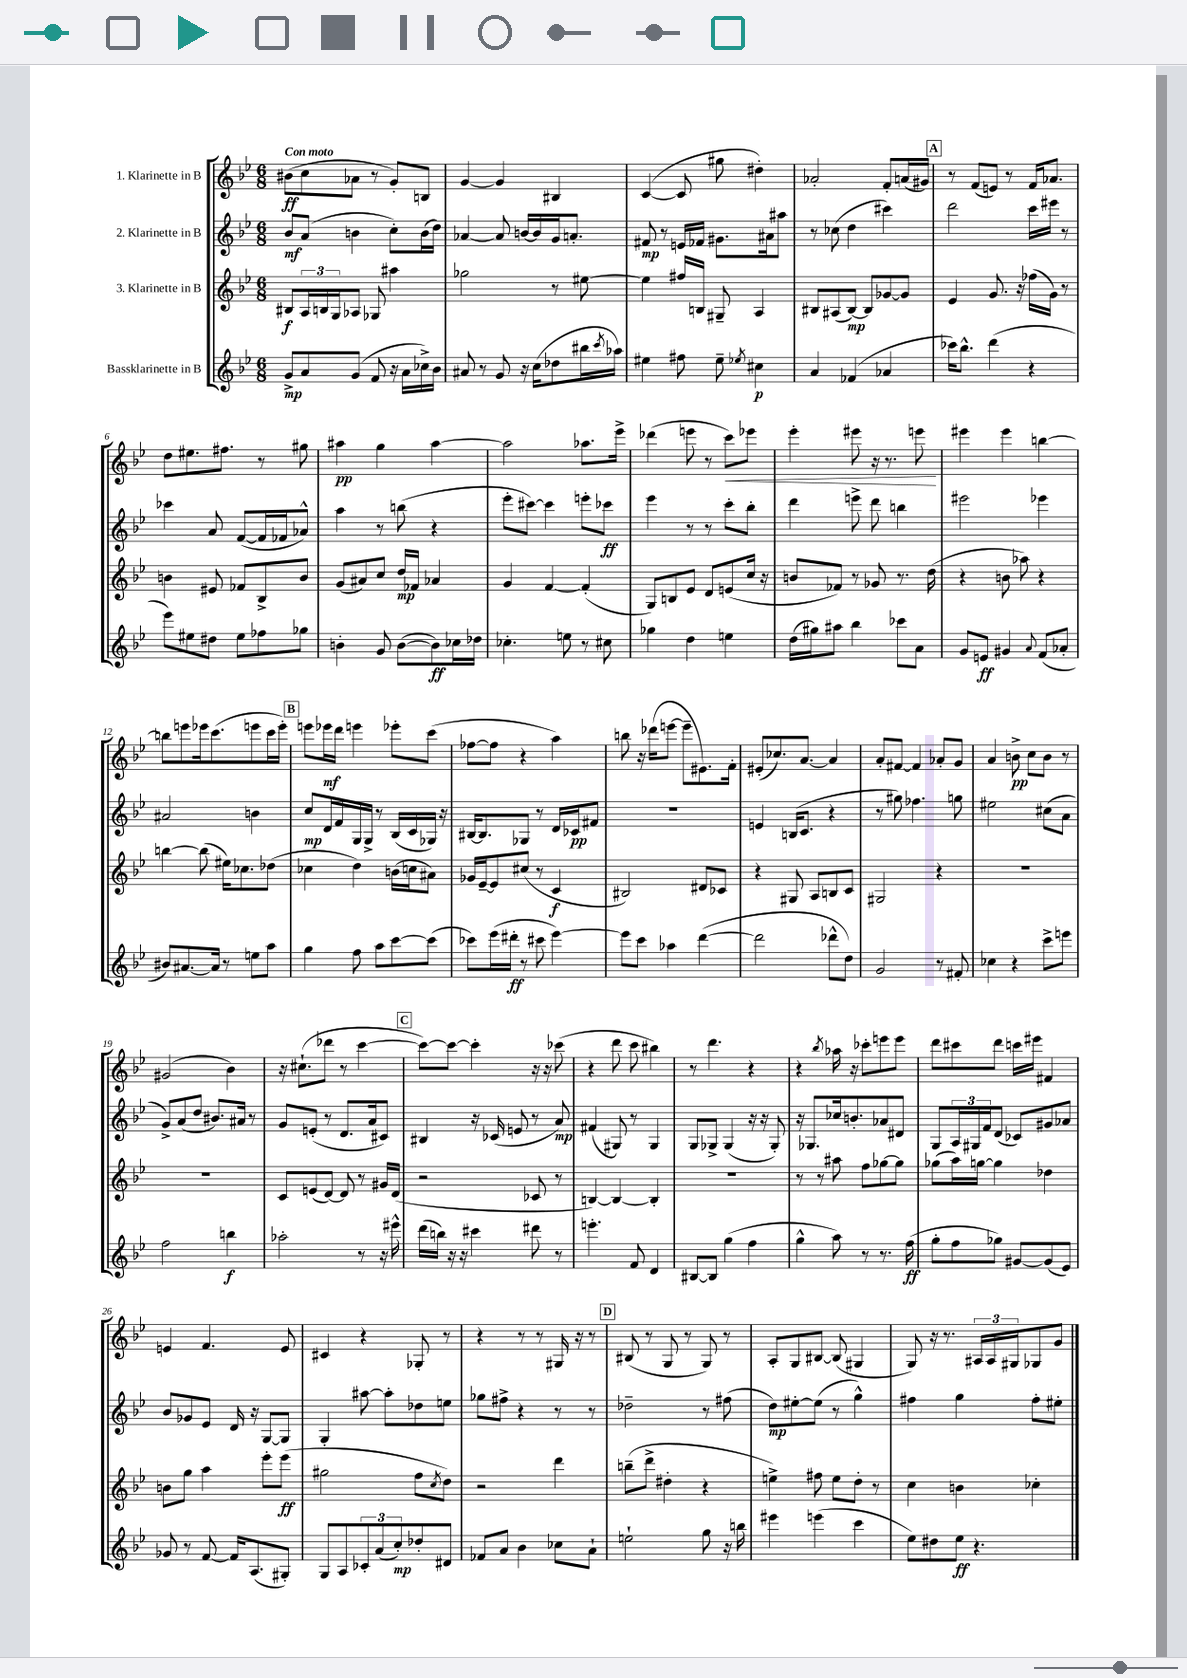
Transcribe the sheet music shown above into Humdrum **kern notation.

**kern	**kern	**kern	**kern
*staff4	*staff3	*staff2	*staff1
*clefG2	*clefG2	*clefG2	*clefG2
*k[b-e-]	*k[b-e-]	*k[b-e-]	*k[b-e-]
*M6/8	*M6/8	*M6/8	*M6/8
8g^	8B#	8b-	(8b#
8a	24A	(8a	8cc
.	24B	.	.
.	24G	.	.
(8g	8A-	4b	8a-
8f	8G-	.	8r
16r	4aa#	8cc')	8g')
16a	.	.	.
16cc-^)	.	(16b	8B
16b-	.	16dd)	.
=	=	=	=
8a#	2gg-	[4a-	[4g
8r	.	.	.
8g	.	8a-]	4g]
16r	.	[16b	.
(16cc	.	16b]	.
8dd-	8r	16g	4B#
.	.	8.a'	.
16bb#	[8ee#	.	.
8qccc	.	.	.
16aa-)	.	.	.
=	=	=	=
4ee#	4ee#]	8f#	([4c
.	.	8r	.
8ff#	16ff#	16e	8c]
.	16B	16f-	.
8ee#~	8G#~	8.g#	8gg#
8qee-	.	.	.
4cc#	4A	.	4dd#')
.	.	16a#	.
.	.	8aa#	.
=	=	=	=
4a	8B#	8r	2a-'
.	(8A#	(8cc-	.
(4f-	[8B#)	4dd	.
.	8B#]	.	.
4a-	[8g-	4ccc#)	8f'
.	8g-]	.	(16a
.	.	.	16g#)
=	=	=	=
16ccc-)	4e-	2ddd	8r
8.bb-^^	.	.	.
.	.	.	(8f
(4ddd	8.g	.	8e)
.	.	.	8r
.	16r	.	.
4r	(16ff-	16ccc	16f
.	16g)	16eee#	8.a-
.	8r	8r	.
=	=	=	=
8eee-)	4b	4ccc-	8dd
8ee#	.	.	8.ee#
8dd#	8e#	8a	.
.	.	.	8.ff#
8ee#	8f-	([8f	.
8ff-	8B-^	16f]	8r
.	.	16f-	.
8gg-	8b	8a-^^)	8gg#
=	=	=	=
4b'	(8g	4aa	4aa#
.	8a#)	.	.
8g	8cc	8r	4gg
([8b	16dd	(8bb	.
.	16f-	.	.
8b])	4a-	4r	[4aa#
16cc-	.	.	.
16dd-	.	.	.
=	=	=	=
4.cc-'	4g	8eee-'	2aa#]
.	.	[8ccc#)	.
.	[4f	4ccc#]	.
8ee	.	.	.
8r	(4f']	8eee'	8.aa-
8cc#	.	8ccc-	.
.	.	.	16eee-^
=	=	=	=
4gg-	8G)	4eee-	(4ddd-
.	8B	.	.
4dd	8e-	8r	8eee
.	8d	8r	8r
4ee	(8e	8ccc'	8ccc)
.	16cc	8bb-'	8eee-
.	16r	.	.
=	=	=	=
(16dd	8b	4ddd	4eee-'
16gg#)	.	.	.
8aa#	8f-)	.	.
4bb-	8r	8eee^	8eee#
.	8g-	8ddd	16r
.	.	.	8.r
8ccc-	8.r	4bb	.
8a	.	.	8eee
.	(16dd	.	.
=	=	=	=
8g	4r	2eee#	4eee#
8e	.	.	.
4g#	8b	.	4eee#
.	8aa-)	.	.
8qqa	.	.	.
(8f	4r	4eee-	[4bb
8a-'	.	.	.
=	=	=	=
8b#)	[4bb	2a#	8bb]
[8.a#	.	.	8eee
.	(8bb]	.	16eee-
16a#]	.	.	(8.ccc
8r	16ee#)	.	.
.	8.cc-	.	.
8ee	.	4b	8eee
8aa	(8dd-	.	16ccc
.	.	.	16eee')
=	=	=	=
4gg	4cc-	8cc	8eee
.	.	16d	16eee-
.	.	16f	16ddd
8ff	4dd)	16G	4eee
.	.	16G^	.
8aa	.	8r	.
[8ccc	(16b	(16B-	8eee-'
.	16cc	16c	.
(8ccc]	8a#)	16G-)	(8ccc
.	.	16r	.
=	=	=	=
8ccc-)	16g-	[16B#	[8ff-
.	[16e-~	8.B#]	.
(16eee-	8e-]	.	8ff-]
16ddd#'	.	.	.
8r	(8cc#	8G-	4r
8ccc#	8r	8r	.
[4eee-)	4c	16d	4aa)
.	.	16c-	.
.	.	8f#	.
=	=	=	=
8eee-]	2B#)	2.r	8bb
8ccc	.	.	16r
.	.	.	(16ddd-
4aa-	.	.	[8eee
.	.	.	8eee~]
([4ddd	8d#	.	8.e#)
.	8c-	.	.
.	.	.	16f'
=	=	=	=
2ddd]	4r	4e	(8e#'
.	.	.	8.cc-)
.	8G#	(16B	.
.	.	8.c	[8.a
.	8A	.	.
8ddd-^^	8B	4r	4a]
8dd)	8c	.	.
=	=	=	=
2g	2G#	8r	8a'
.	.	8gg#)	[8f#
.	.	4.ff-	4f#]
8r	4r	.	8a-'
8f#'	.	8gg	8g
=	=	=	=
4cc-	2.r	2ee#	4a
4r	.	.	8b^
.	.	.	8cc
8ccc^	.	(8cc#	8b
8eee	.	8a	8r
=	=	=	=
2ff	2.r	8g^)	(2g#
.	.	(8a	.
.	.	8dd	.
.	.	8.b#)	.
4bb	.	.	4b-)
.	.	16a#	.
.	.	8r	.
=	=	=	=
2aa-'	8c	8g	16r
.	.	.	(8.cc#`
.	(8e	(8e'	.
.	[8d)	8r	8ddd-
.	8d]	8.d	8r
8r	8r	.	[4ccc
.	.	16a	.
16r	16g#	8c#)	.
16eee#^^	(16d	.	.
=	=	=	=
(16ddd	2r	4B#	8ccc_)
16bb)	.	.	.
16r	.	.	8ccc_
16r	.	.	.
4ccc#	.	16r	4ccc']
.	.	(16c-	.
.	.	8e	.
8ddd#	8c-	8r	16r
.	.	.	16r
8r	8r	8a)	(8ccc-
=	=	=	=
4.eee'	[4B)	(4f#	4r
.	4B_	8G#)	8ddd
8f	.	8r	8ccc
4d	4B']	4G#	4bb#)
=	=	=	=
[8B#	2.r	8G	8r
8B#]	.	8G-^	4.ddd
(4gg	.	(4G-	.
4ff	.	16r	4r
.	.	16r	.
.	.	8G-')	.
=	=	=	=
4gg^^	8r	16r	4r
.	.	8.G-	.
.	8r	.	.
.	.	.	8qbb-
8aa)	8aa#	16cc-	16aa-
.	.	8.b'	16r
8r	8ff	.	8ccc-'
8.r	[8gg-	8a-	8eee
.	8gg-]	8d#	8eee
(16ff	.	.	.
=	=	=	=
8gg'	(8gg-	8G	8ddd
8ff	16aa)	24A	8ccc#
.	.	24G#	.
.	[16gg	.	.
.	.	24f	.
8gg-)	4gg]	(8d	8ddd
[8g#	.	8c-)	16ccc
.	.	.	16eee#
(8g#]	4dd-	8g#	4f#
8e-)	.	8a-	.
=	=	=	=
8g-	8b	8b-	4e
8r	8gg	8g-	.
[8f	4aa	8e-	4.f
16f]	.	16d	.
(8.A	.	16r	.
.	8eee-'	[8G	.
8G#')	(8eee-	8G]	8e
=	=	=	=
8G	2gg#	4G'	4c#
8A	.	.	.
12c-'	.	[8aa#	4r
(12a	.	.	.
.	.	8aa#']	.
12cc')	.	.	.
8dd-'	8ff	8dd-	8G-'
.	8qcc	.	.
8d#	8dd)	8ee	8r
=	=	=	=
8f-	2r	8gg-	4r
8a	.	8ff#^	.
4b-	.	4r	8r
.	.	.	8r
8cc-	4ddd	8r	16G#
.	.	.	16r
8a`	.	8r	8r
=	=	=	=
2ee`	(8bb~	2dd-~	(8B#
.	8ddd^	.	8r
.	4dd#'	.	8G
.	.	.	8r
8gg	4r	8r	8G)
16r	.	(8ff#	8r
16bb	.	.	.
=	=	=	=
4eee#	4ee^)	8dd)	8A'
.	.	[8ee#'	8G
(4eee	8ff#	(8ee#]	[8B#
.	8ee	8r	(8B#]
4ccc	8dd'	4gg^^)	4G#
.	8r	.	.
=	=	=	=
8ee-)	4cc	4ff#	8G)
8dd#	.	.	16r
.	.	.	8.r
8ee-	4b	4gg	.
4.r	.	.	24A#
.	.	.	24A#
.	.	.	24G#
.	4cc-'	8ff#'	8G-
.	.	8ee#'	8g
==	==	==	==
*-	*-	*-	*-
